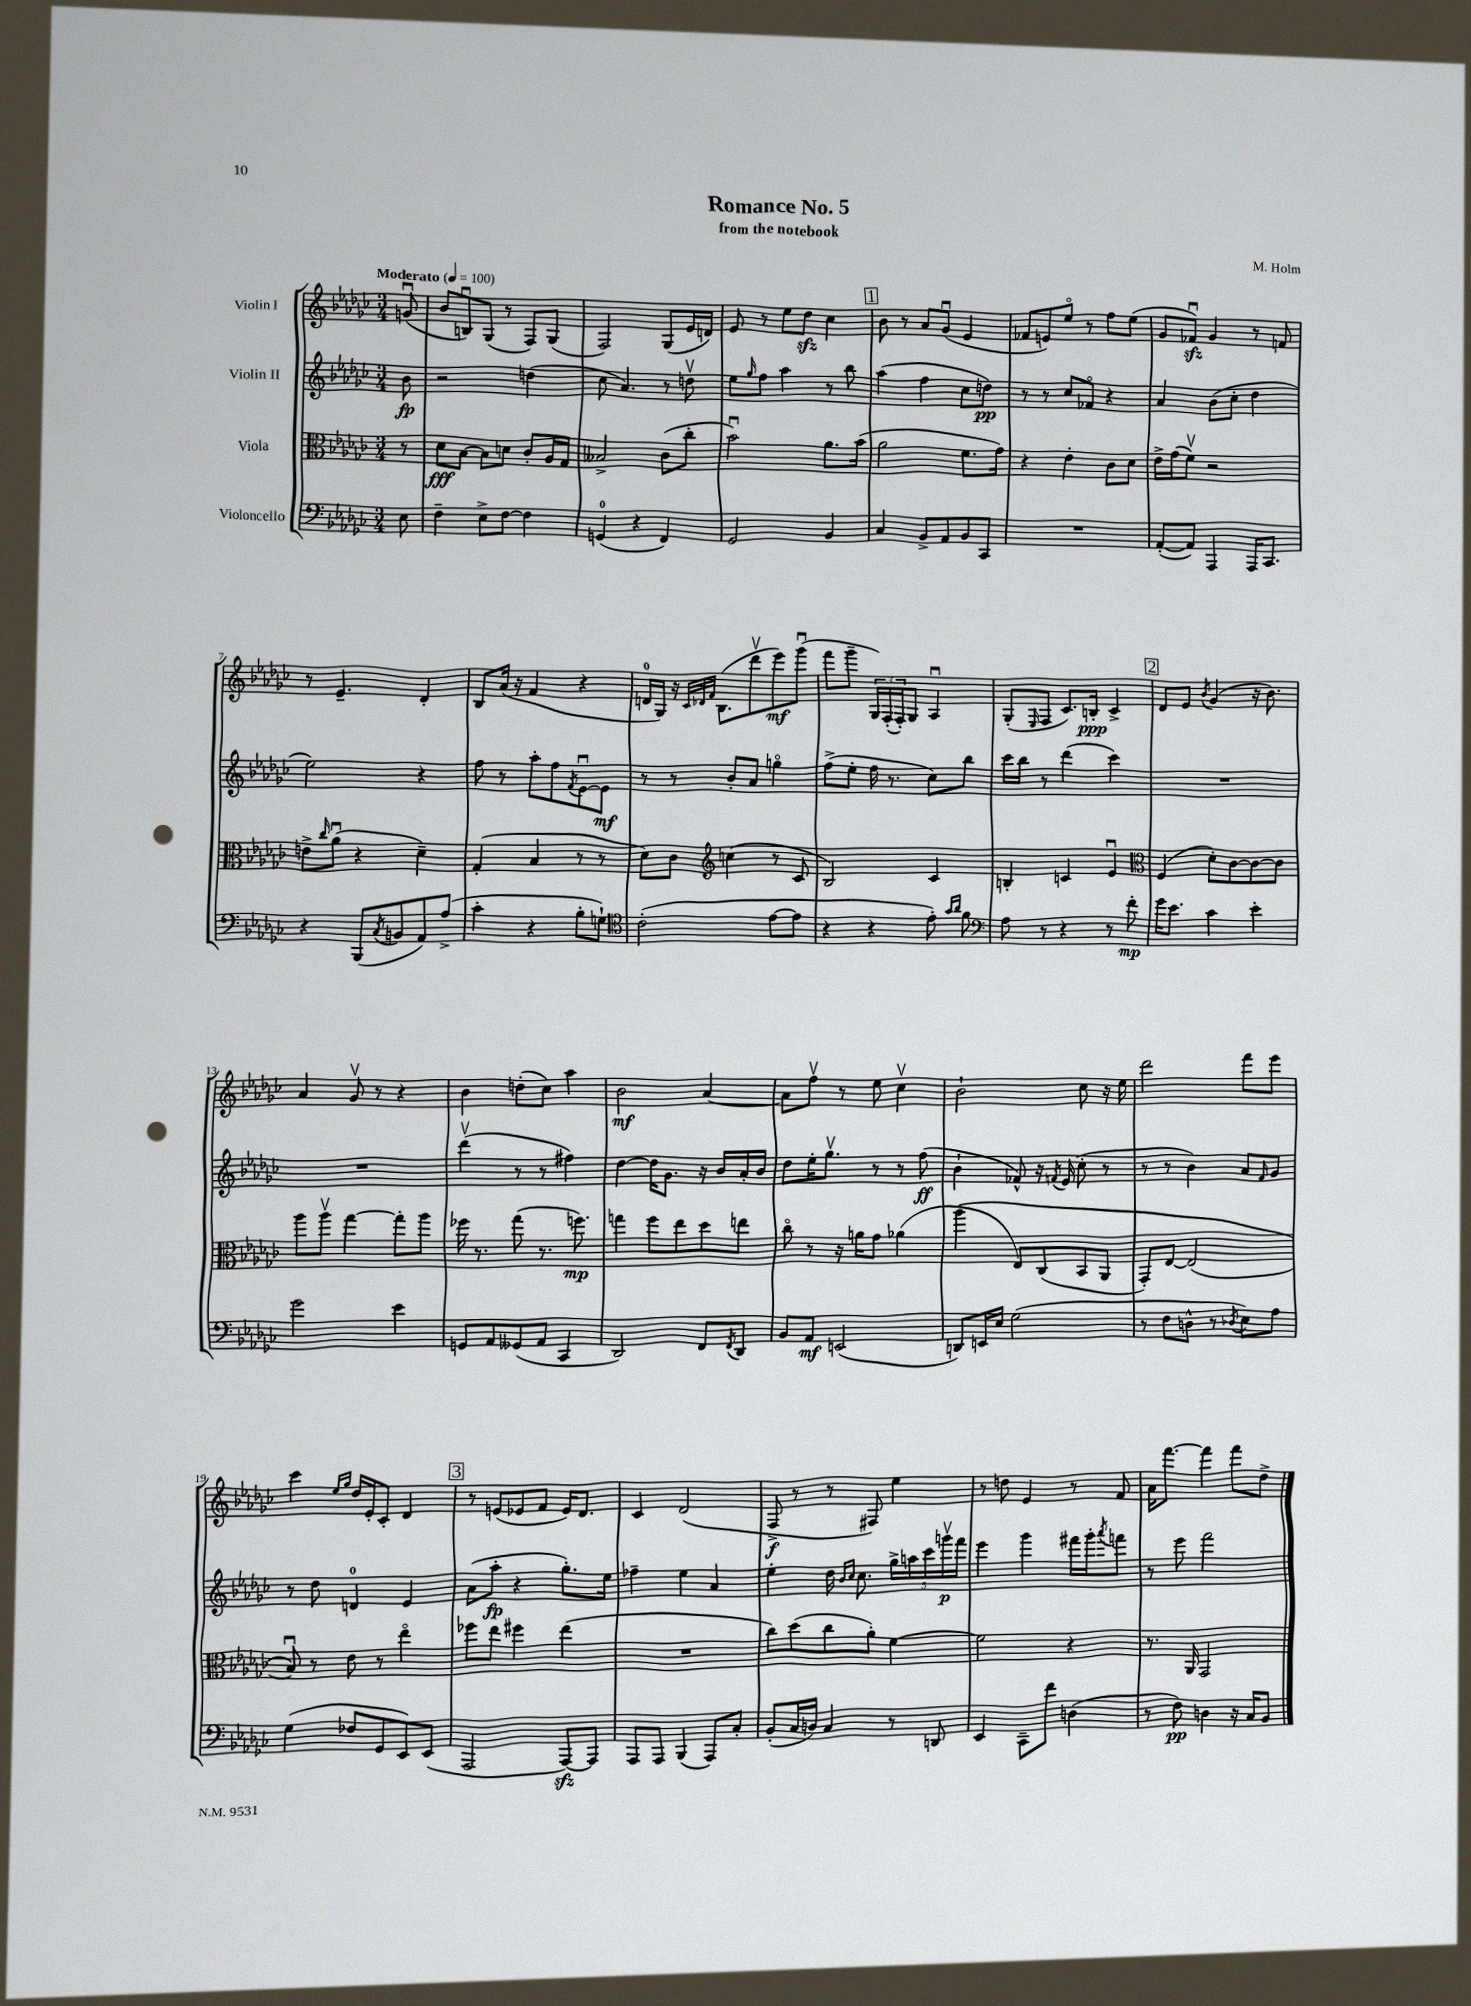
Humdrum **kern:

**kern	**kern	**kern	**kern
*staff4	*staff3	*staff2	*staff1
*clefF4	*clefC3	*clefG2	*clefG2
*k[b-e-a-d-g-c-]	*k[b-e-a-d-g-c-]	*k[b-e-a-d-g-c-]	*k[b-e-a-d-g-c-]
*M3/4	*M3/4	*M3/4	*M3/4
*MM100	*MM100	*MM100	*MM100
8E-\	8r	8b-\	(8gu/
=	=	=	=
4F~\	8d-\L	2r	8b-/L
.	[8B-\J	.	8Bu/)
8E-^\L	8B-\]L	.	(8G-/J
[8F\J	8d\J	.	8r
4F\]	8c-'/L	(4dd\	8F/L)
.	16A-/L	.	(8G-/J
.	16G-/JJ	.	.
=	=	=	=
(4GG/	2B--^/	8cc-\	2F/)
.	.	4.a-/)	.
4r	.	.	.
4FF/)	(8c-\L	8r	(8G-/L
.	8cc-'\J	8ddv\	16e-/L
.	.	.	16d/JJ)
=	=	=	=
2GG-/	2b-u\)	8ee-\L	8e-/
.	.	16qqgg-/	.
.	.	8ff\J	8r
.	.	4aa-\	8ee-\L
.	.	.	8dd-\J
4BB-/	8.a-\L	8r	4cc-\
.	.	8bb-\	.
.	(16b-\Jk	.	.
=	=	=	=
4C-/	2a-\	(4aa-\	8b-\
.	.	.	8r
8BB-^/L	.	4ff\	8a-/L
8AA-/	.	.	(8g-u/J
8BB-/	8.f\L	8cc-\L	4e-/
8CC-/J	.	8dd\J)	.
.	16g-\Jk)	.	.
=	=	=	=
2.r	4r	8r	8f-/L
.	.	8r	8e/)
.	4e-'\	8cc-/L	8ee-o/J
.	.	8f-o/J	8r
.	8c-\L	4r	8ff\L
.	8d-\J	.	(8ee-\J
=	=	=	=
([8AA-'/L	16e-^\LL	4a-/	8g-/L
.	(16g-\J	.	.
8AA-/]J)	8fv\J)	.	8f-u/J)
4AAA-/	2r	(8b-\L	4g-/
.	.	8cc-'\J	.
16AAA-/LK	.	4dd-\	8r
8.CC-/J	.	.	.
.	.	.	8f/
=	=	=	=
4r	8e^\L	2ee-\)	8r
.	16qqcc-/	.	.
.	(8a-u\J	.	4.e-~/
(8BBB-/L	4r	.	.
8qC-/	.	.	.
8BB/	.	.	.
8AA-/)	4d-~\)	4r	4d-'/
(8A-^/J	.	.	.
=	=	=	=
4c-'\	(4G-'/	8ff\	8B-/L
.	.	8r	(16a-/Jk
.	.	.	16r
4r	4B-/	8aa-'\L	4f/
.	.	8ff\	.
.	.	8qf/	.
8B-'\L	8r	[8e-u\	4r
8G`\J)	8r	8e-\]J	.
=	=	=	=
*clefC4	*	*	*
(2c-'\	8d-\L)	8r	16d/LL
.	.	.	16G-/JJ)
.	8c-\J	8r	16r
.	.	.	32qqc-/LLL
.	.	.	32qqd-/
.	.	.	32qqf/JJJ
.	.	.	(8.B-\L
*	*clefG2	*	*
.	(4cc\	8b-'/L	.
.	.	8a-/J	8ddd-v\
[8e-\L	8r	4ggo\	8eee-\)
8e-\]J	8c-/	.	(8ggg-u\J
=	=	=	=
4r	2B-/)	(8ff^\L	8fff\L
.	.	8ee-'\J	8ggg-~\J
4r	.	16ff\	24G-/LL)
.	.	.	(24F'/
.	.	8.r	.
.	.	.	24F'/J)
.	.	.	8G-/J
8e-'\)	4c-/	8cc-\L)	4A-u/
16qqg-/LL	.	.	.
16qqa-/JJ	.	.	.
8f\	.	8bb-\J	.
=	=	=	=
*clefF4	*	*	*
8A-\	4B'/	16ccc-\LL	(8G-'/L
.	.	16bb-\JJ	.
.	.	.	16qqE-/
8r	.	8r	8F/J
4r	4c/	(4ddd-\	8.c-/L)
.	.	.	16B'/Jk
8r	4e-u/	4ccc-\)	4c-^/
8f'\	.	.	.
=	=	=	=
*	*clefC3	*	*
16g-\LK	(4F/	2.r	8d-/L
8.e-\J	.	.	.
.	.	.	8e-/J
.	.	.	8qb-/
4c-\	8d-'\L)	.	(4g-/
.	[8c-\	.	.
4e-'\	8c-\_	.	16r
.	.	.	8.b-\)
.	8c-\]J	.	.
=	=	=	=
2g-\	8aa-\L	2.r	4a-/
.	8aa-v\J	.	.
.	[4gg-\	.	8g-v/
.	.	.	8r
4e-\	8gg-'\]L	.	4r
.	8aa-\J	.	.
=	=	=	=
8GG/L	16ff-\	(4ddd-v\	4b-\
.	8.r	.	.
8AA-/	.	.	.
(8GG--/	(8gg-\	8r	(8dd'\L
8AA-/J	8.r	8r	8cc-\J)
4CC-/	.	4ff#\)	4aa-\
.	8.ff\)	.	.
=	=	=	=
2DD-/)	4gg\	[4dd-\	2b-\
.	8ff\L	16dd-\]LK	.
.	.	8.g-\J	.
.	8ee-\	.	.
8FF/L	8dd-\	16r	[4a-/
.	.	16b-/LL	.
8qFF/	.	.	.
8DD-/J	8ee\J	16a-'/	.
.	.	16b-/JJ	.
=	=	=	=
8BB-/L	8cc-o\	8dd-\L	8a-\]L
8AA-/J	8r	16ee-'\K	8ffv\J
.	.	8.gg-v\J	.
(2EE/	16r	.	8r
.	16a\LK	.	.
.	8g-\J	8r	8ee-\
.	(4a-\	8r	4cc-v\
.	.	(8ff\	.
=	=	=	=
8DD/L)	&(4aa-\	4b-`\	2b-`\
16EE/L	.	.	.
16E-/JJ	.	.	.
(2G-\	8E-/L)	8f-^^/)	.
.	(8C-/	16r	.
.	.	8qf/	.
.	.	(16e-/	.
.	8BB-/	8cc-'\	8cc-\
.	8AA-/J	8r	16r
.	.	.	16ee-\
=	=	=	=
8r	8GG-'/L)	8r	2ddd-\
8F\L	[8E-/J	8r	.
8D^^\J	(2E-/]	4b-\)	.
8r	.	.	.
8qD-/	.	.	.
8E-\L)	.	8a-/L	8fff\L
.	.	16qqf/	.
8A-\J	.	8g-/J	8eee-\J
=	=	=	=
(4G-\	8B-u/)&)	8r	4ccc-\
.	8r	8dd-\	.
.	.	.	16qqee-/LL
.	.	.	16qqgg-/JJ
8F-/L	8e-\	4d/	16dd-/LL
.	.	.	16e-'/J
8GG-/	8r	.	8c-'/J
8EE-/)	4ee-o\	4e-/	4d-/
(8EE-/J	.	.	.
=	=	=	=
2AAA-/	8ff-\L	(8a-\L	8r
.	8ee-\J	8aa-'\J	(8e/L
.	4ff#\	4r	8e-/
.	.	.	8f/J
[8AAA-/L)	(4ee-\	8.gg-'\L)	16e-/LK)
.	.	.	8.d-/J
8AAA-/]J	.	.	.
.	.	16ee-\Jk	.
=	=	=	=
8AAA-/L	2.r	4ff-~\	4c-/
8AAA-/J	.	.	.
(4BBB-/	.	4ee-\	(2d-/
8AAA-/L)	.	4a-/	.
8C-'/J	.	.	.
=	=	=	=
(8BB-'/L	8cc-\L)	4ee-'\	8F^/
16C-/L	(8dd-\	.	8r
16D/JJ)	.	.	.
4C-/	8cc-\	16dd-\	8r
.	.	16qqb-/LL	.
.	.	16qqcc-/JJ	.
.	.	8.cc-\	.
.	8a-'\J)	.	8F#/)
8r	[4f\	20gg-^\LL	4ee-\
.	.	20aa\	.
.	.	20ccc-\	.
8DD/	.	.	.
.	.	20gggv\	.
.	.	20fff\JJ	.
=	=	=	=
4EE-/	2f\]	4eee-\	8r
.	.	.	8dd\
8CC-~\L	.	4ggg-\	4e-/
8f\J	.	.	.
(4D\	4r	16fff#\LL	8r
.	.	16ggg-'\J	.
.	.	8qaaa-/	.
.	.	8fff\J	8f/
=	=	=	=
8r	8.r	8r	16a-\LK
.	.	.	[8.fff\J
8F\)	.	8eee-\	.
.	16AA-/	.	.
4D\	2GG-/	2fff\	4fff\]
16r	.	.	8fff\L
16C-/LK	.	.	.
8BB-/J	.	.	8dd-^\J
==	==	==	==
*-	*-	*-	*-
